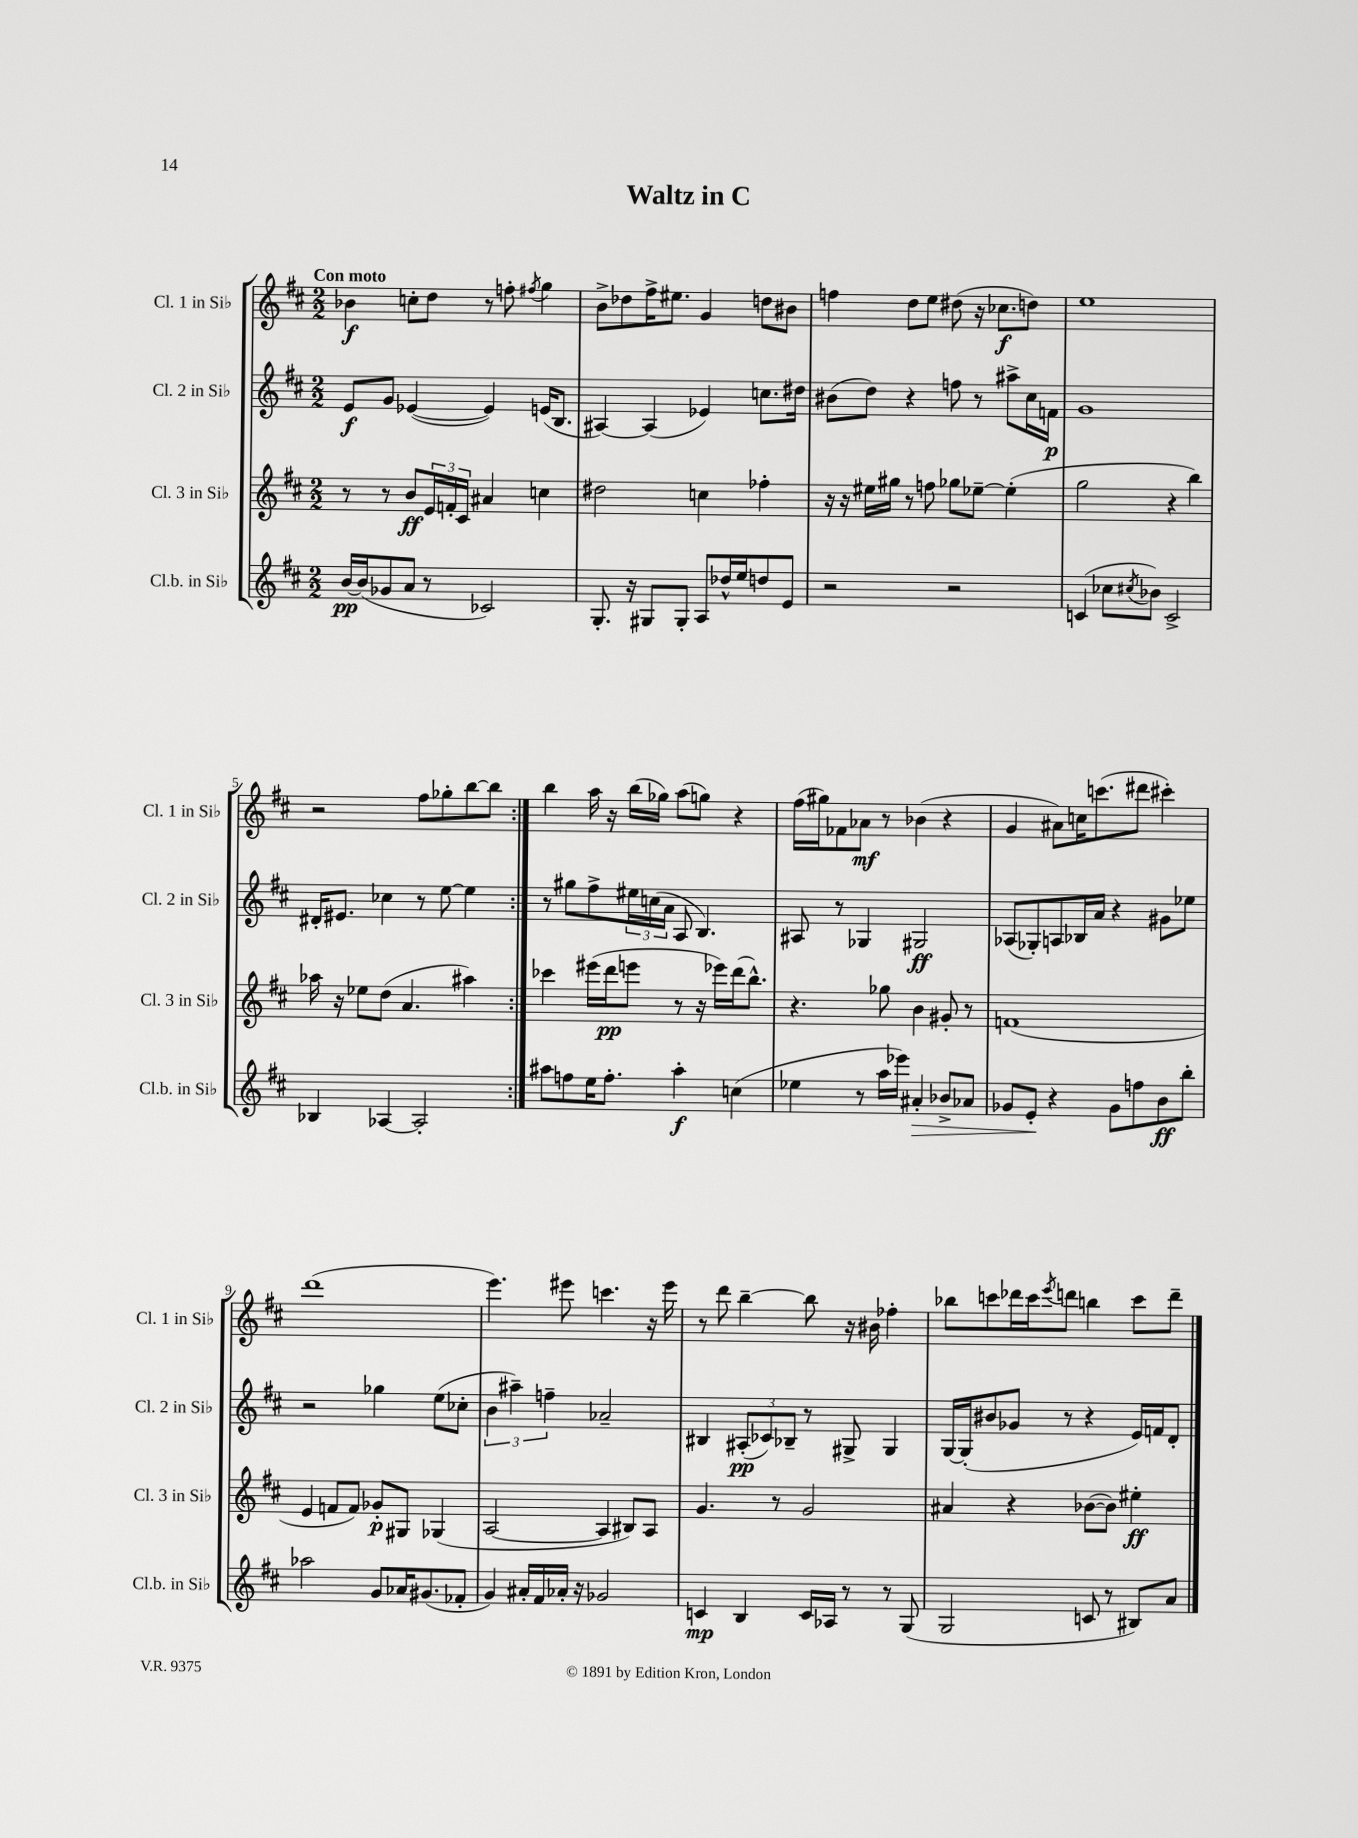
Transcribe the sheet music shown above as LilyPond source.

\header { title = "Waltz in C" }
<<
\new StaffGroup <<
\new Staff = "s0" \with { instrumentName = "Cl. 1 in Sib" shortInstrumentName = "Cl. 1 in Sib" } {
    \clef treble \key d \major \numericTimeSignature \time 2/2 \tempo "Con moto"
    \repeat volta 2 { bes'4\f c''8-. d''8 r8 f''8-. \acciaccatura { fis''8 } g''4 |
    b'8-> des''8 fis''16-> eis''8. g'4 d''8 bis'8 |
    f''4 d''8 e''8 dis''8( r16 ces''8.\f d''8) |
    e''1 |
    r2 fis''8 ges''8-. b''8~ b''8 | }
    b''4 a''16 r16 b''16( ges''16) a''8( g''8) r4 |
    fis''16( gis''16) fes'8 aes'8\mf r8 bes'4( r4 |
    g'4 ais'8) c''16 c'''8.( dis'''8 cis'''4-.) |
    d'''1( |
    e'''4.) eis'''8 c'''4. r16 eis'''16 |
    r8 d'''8 b''4~-- b''8 r16 bis'16 fes''4-. |
    bes''8 c'''8 des'''16 c'''16 \acciaccatura { e'''8 } d'''8 b''4 c'''8 d'''8-- \bar "|." |
}
\new Staff = "s1" \with { instrumentName = "Cl. 2 in Sib" shortInstrumentName = "Cl. 2 in Sib" } {
    \clef treble \key d \major \numericTimeSignature \time 2/2
    \repeat volta 2 { e'8\f g'8 ees'4~( ees'4) e'16( b8. |
    ais4~) ais4( ees'4) c''8. dis''16 |
    bis'8( d''8) r4 f''8 r8 ais''8-> cis''16 f'16\p |
    g'1 |
    dis'16-. eis'8. ces''4 r8 e''8~ e''4 | }
    r8 gis''8 fis''8-> \tuplet 3/2 { eis''16 c''16( a'16 } a8 b4.) |
    ais8 r8 ges4 gis2\ff |
    aes8( ges8-.) a8 bes16 a'16 r4 gis'8 ees''8 |
    r2 ges''4 e''8( ces''8-. |
    \tuplet 3/2 { b'4 ais''4--) f''4-- } aes'2-- |
    bis4 \tuplet 3/2 { ais8-.\pp( ces'8) bes8-- } r8 gis8-> gis4 |
    g16~ g16-.( bis'8 ges'8 r8 r4 e'16) f'16 d'8-. \bar "|." |
}
\new Staff = "s2" \with { instrumentName = "Cl. 3 in Sib" shortInstrumentName = "Cl. 3 in Sib" } {
    \clef treble \key d \major \numericTimeSignature \time 2/2
    \repeat volta 2 { r8 r8 b'8\ff \tuplet 3/2 { e'16 f'16-. cis'16 } ais'4 c''4 |
    dis''2 c''4 fes''4-. |
    r16 r16 eis''16 gis''16 r8 f''8 ges''8 ees''8~-- ees''4-.( |
    g''2 r4 b''4) |
    aes''16 r16 ees''8 d''8( a'4. ais''4) | }
    ces'''4 eis'''16( d'''16\pp e'''8 r8 r16 ees'''16) d'''16( b''8.-^) |
    r4. ges''8 b'4 gis'8-. r8 |
    f'1( |
    e'4 f'8 f'8) ges'8-.\p gis8 ges4( |
    a2~ a4 bis8) a8 |
    g'4. r8 g'2 |
    ais'4 r4 bes'8~( bes'8) eis''4-.\ff \bar "|." |
}
\new Staff = "s3" \with { instrumentName = "Cl.b. in Sib" shortInstrumentName = "Cl.b. in Sib" } {
    \clef treble \key d \major \numericTimeSignature \time 2/2
    \repeat volta 2 { b'16~\pp b'16( ges'8 a'8 r8 ces'2) |
    g8.-. r16 gis8 gis8-. a8 des''16-^ e''16 d''8 e'8 |
    r2 r2 |
    c'4( ces''8 \acciaccatura { cis''8 } bes'8) c'2-> |
    bes4 aes4~ aes2-. | }
    ais''8 f''8 e''16 f''8.-. ais''4-.\f c''4( |
    ees''4 r8 a''16 ees'''16) ais'4-.\> bes'8-> aes'8 |
    ges'8 e'8-.\! r4 ges'8 f''8 b'8\ff b''8-. |
    aes''2 g'8 aes'16 gis'8.( fes'8-. |
    g'4) ais'16-. fis'16 aes'16-. r16 ges'2 |
    c'4\mp b4 c'16 aes16 r8 r8 g8( |
    g2 c'8 r8 bis8) a'8 \bar "|." |
}
>>
>>
